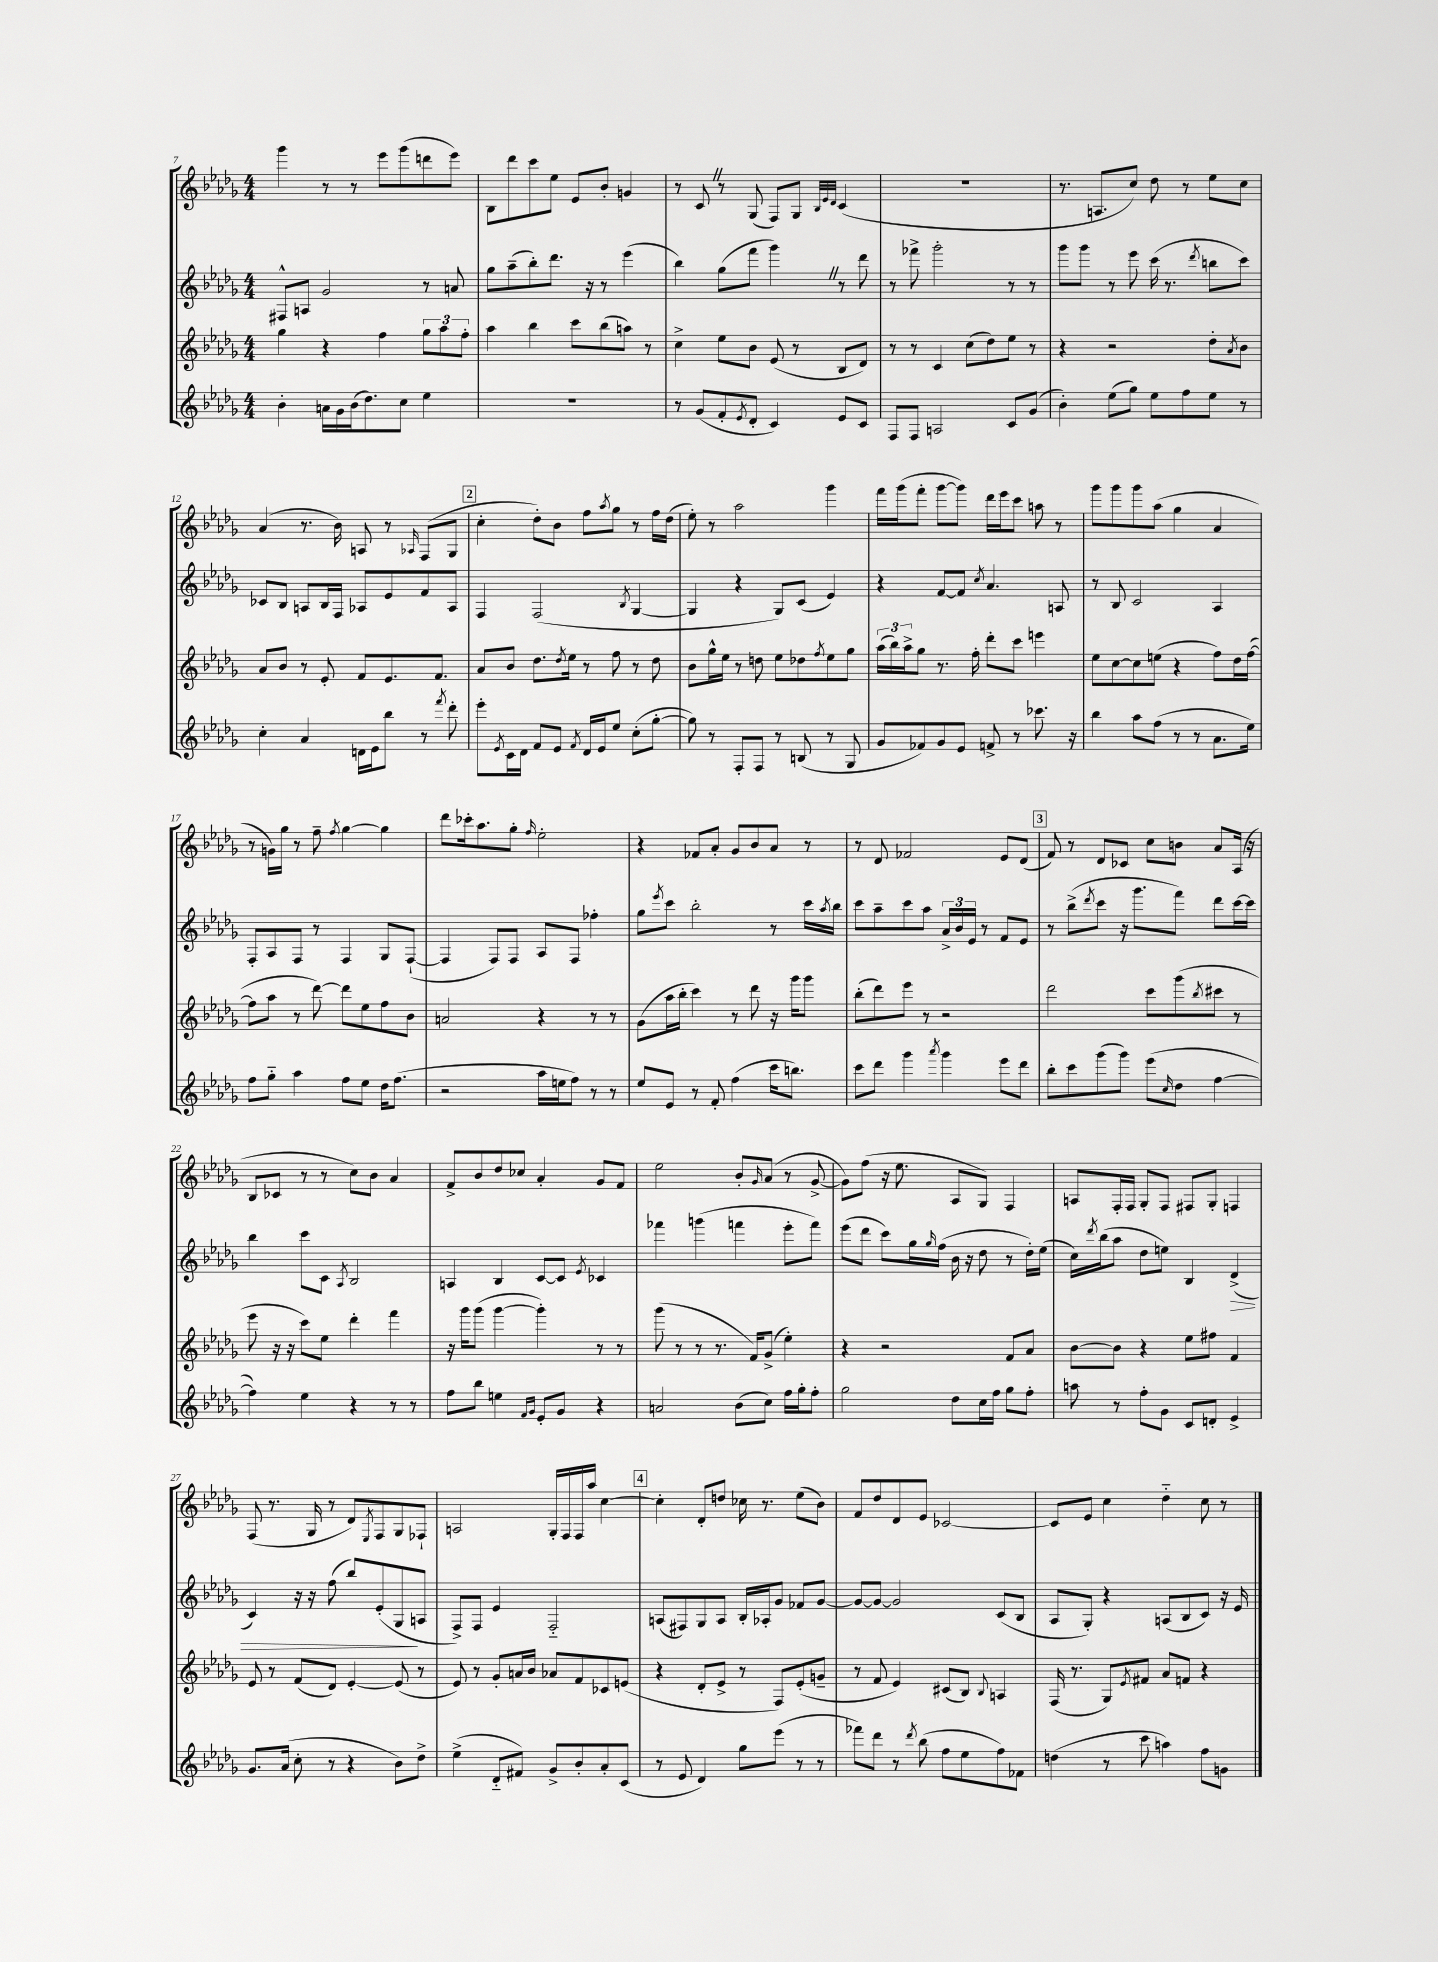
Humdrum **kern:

**kern	**kern	**kern	**dynam	**kern
*part4	*part3	*part2	*part2	*part1
*staff4	*staff3	*staff2	*staff2	*staff1
*clefG2	*clefG2	*clefG2	*	*clefG2
*k[b-e-a-d-g-]	*k[b-e-a-d-g-]	*k[b-e-a-d-g-]	*	*k[b-e-a-d-g-]
*M4/4	*M4/4	*M4/4	*	*M4/4
=7	=7	=7	=7	=7
4b-'\	4gg-\	8F#X^^/L	.	4ggg-\
.	.	8An/J	.	.
16an\LL	4r	2g-/	.	8r
16g-\	.	.	.	.
(16b-\J	.	.	.	8r
8.dd-\)	.	.	.	.
.	4ff\	.	.	8eee-\L
8cc\J	.	.	.	(8ggg-\
4ee-\	12gg-\L	8r	.	8dddn\
.	12aa-\	.	.	.
.	.	8an/	.	8eee-\J)
.	12ff'\J	.	.	.
=8	=8	=8	=8	=8
1r	4aa-\	8gg-\L	.	8B-\L
.	.	(8aa-~\	.	8ddd-\
.	4bb-\	8bb-'\)	.	8ccc\
.	.	8.ddd-\J	.	8ee-\J
.	8ccc\L	.	.	8e-/L
.	.	16r	.	.
.	(8bb-\	8r	.	8b-'/J
.	8aan\J)	(4eee-\	.	4gn/
.	8r	.	.	.
=9	=9	=9	=9	=9
8r	4cc^\	4bb-\)	.	8r
(8g-/L	.	.	.	8cZ/
8f'/	8ee-\L	(8gg-\L	.	8r
8qe-/	.	.	.	.
8d-'/J	8b-\J	8fff\J	.	(8G-/
4c/)	(8e-/	4ggg-Z\)	.	8F/L)
.	8r	.	.	8G-/J
.	.	.	.	32qqB-/LLL
.	.	.	.	32qqe-/
.	.	.	.	32qqd-/JJJ
8e-/L	8B-/L	8r	.	(4c/
8c/J	8d-/J)	8ddd-\	.	.
=10	=10	=10	=10	=10
8F/L	8r	8r	.	1r
8F/J	8r	8fff-X^\	.	.
2An/	4c/	2ggg-'\	.	.
.	(8cc\L	.	.	.
.	8dd-\)	.	.	.
8c/L	8ee-\J	8r	.	.
(8g-/J	8r	8r	.	.
=11	=11	=11	=11	=11
4b-'\)	4r	8ggg-\L	.	8.r
.	.	8ggg-\J	.	.
.	.	.	.	8.An/L
(8ee-\L	2r	8r	.	.
8gg-\J)	.	8eee-\	.	8cc/J)
8ee-\L	.	(16ccc\	.	8dd-\
.	.	8.r	.	.
8ff\	.	.	.	8r
.	.	8qddd-/	.	.
8ee-\J	8dd-'\L	8bbn\L	.	8ee-\L
.	8qa-/	.	.	.
8r	8b-\J	8ccc\J)	.	8cc\J
!!LO:LB:g=z
=12	=12	=12	=12	=12
4cc'\	8a-/L	8c-X/L	.	(4a-/
.	8b-/J	8B-/J	.	.
4a-/	8r	8An/L	.	8.r
.	8e-'/	16B-/L	.	.
.	.	16F/JJ	.	16b-\)
16dn\LL	8f/L	8A-X/L	.	8An/
16e-\J	.	.	.	.
8bb-\J	8.e-/	8e-/	.	8r
.	.	.	.	16qqA-X/
8r	.	8f/	.	(8F/L
.	8.f/J	.	.	.
8qfff/	.	.	.	.
8ddd-'\	.	8A-/J	.	8G-/J
!!LO:REH:place=s1:t=2
=13	=13	=13	=13	=13
8eee-'\L	8a-/L	4F/	.	4cc'\
8qe-/	.	.	.	.
16c\L	8b-/J	.	.	.
16d-\JJ	.	.	.	.
8f/L	8.dd-\L	(2F/	.	8dd-'\L)
8e-/J	.	.	.	8b-\J
.	8qdd-/	.	.	.
.	16ee-\Jk	.	.	.
8qf/	.	.	.	.
16d-/LL	8r	.	.	8ff\L
16e-/J	.	.	.	.
.	.	.	.	8qaa-/
8ee-/J	8ff\	.	.	8gg-\J
.	.	8qB-/	.	.
(8cc'\L	8r	[4G-/	.	8r
[8gg-'\J	8dd-\	.	.	16ff\LL
.	.	.	.	(16dd-\JJ
=14	=14	=14	=14	=14
8gg-\])	8b-\L	4G-/]	.	8ee-'\)
8r	16gg-^^\L	.	.	8r
.	16ee-\JJ	.	.	.
8F'/L	8r	4r	.	2aa-\
8F/J	8ddn\	.	.	.
8r	8ee-\L	8G-/L)	.	.
(8Bn/	8dd-X\	(8c/J	.	.
.	8qff/	.	.	.
8r	8ee-\	4e-/)	.	4ggg-\
8G-/	8gg-\J	.	.	.
=15	=15	=15	=15	=15
8g-/L	(24aa-\LL	4r	.	16fff\LL
.	24bb-\)	.	.	.
.	.	.	.	(16ggg-\J
.	24aa-^\J	.	.	.
8f-X/)	8gg-\J	.	.	8fff'\J
8g-/	8.r	[8f/L	.	[8ggg-\L
8e-/J	.	8f/J]	.	8ggg-\J])
.	16ff'\	.	.	.
.	.	8qcc/	.	.
8fn^/	8ddd-'\L	4.a-/	.	16ddd-\LL
.	.	.	.	16eee-\J
8r	8ccc\J	.	.	8ccc\J
8.ccc-X\	4eeen\	.	.	8aan\
.	.	8An/	.	8r
16r	.	.	.	.
=16	=16	=16	=16	=16
4bb-\	8ee-\L	8r	.	8ggg-\L
.	[8cc\	8B-/	.	8ggg-\
8aa-\L	8cc\]	2c/	.	8ggg-\
(8ff\J	(8een\J	.	.	(8aa-\J
8r	4r	.	.	4gg-\
8r	.	.	.	.
8.a-\L	8ff\L)	4A-/	.	4a-/
.	16dd-\L	.	.	.
16ee-\Jk)	([16ff\JJ	.	.	.
!!LO:LB:g=z
=17	=17	=17	=17	=17
8ff\L	8ff\L]	8F'/L	.	8r
8gg-\J	8aa-\J	8A-/	.	16gn\LL)
.	.	.	.	16gg-\JJ
4aa-\	8r	8F/J	.	8r
.	[8ddd-\)	8r	.	8ff~\
.	.	.	.	8qff/
8ff\L	8ddd-\L]	4F/	.	[4gg-\
8ee-\J	8ee-\	.	.	.
16dd-\KL	8ff\	8G-/L	.	4gg-\]
(8.ff\J	.	.	.	.
.	8b-\J	([8F`/J	.	.
=18	=18	=18	=18	=18
2r	2an/	4F/]	.	8ddd-\L
.	.	.	.	16ccc-X'\k
.	.	.	.	8.aa-\
.	.	8F/L)	.	.
.	.	8F/J	.	8gg-'\J
.	.	.	.	16qqff/
16aa-\LL	4r	8A-/L	.	2ee-'\
16een\J	.	.	.	.
8ff\J)	.	8F/J	.	.
8r	8r	4ff-X'\	.	.
8r	8r	.	.	.
=19	=19	=19	=19	=19
8ee-/L	(8g-\L	8gg-\L	.	4r
.	.	8qeee-/	.	.
8e-/J	16aa-\L	8ccc\J	.	.
.	16bb-'\JJ	.	.	.
8r	4ccc\)	2bb-'\	.	8f-X/L
8f'/	.	.	.	8a-'/J
(4ff\	8r	.	.	8g-/L
.	8ddd-\	.	.	8b-/
16ccc\KL	16r	8r	.	8a-/J
8.bbn\J)	16ggg-\KL	.	.	.
.	8ggg-\J	16ccc\LL	.	8r
.	.	8qaa-/	.	.
.	.	16bb-\JJ	.	.
=20	=20	=20	=20	=20
8ccc\L	(8bb-'\L	8ccc\L	.	8r
8ddd-\J	8ddd-\)	8aa-~\	.	8d-/
4ggg-\	8eee-\J	8ccc\	.	2f-X/
.	8r	8aa-\J	.	.
8qaaa-/	.	.	.	.
4ggg-\	2r	24a-^/LL	.	.
.	.	24b-/	.	.
.	.	24e-/JJ	.	.
.	.	8r	.	.
8eee-\L	.	8f/L	.	8e-/L
8ddd-\J	.	8e-/J	.	(8d-/J
!!LO:REH:place=s1:t=3
=21	=21	=21	=21	=21
8bb-'\L	2ddd-\	8r	.	8f/)
8ccc\	.	(8bb-^\L	.	8r
.	.	8qddd-/	.	.
(8ggg-\	.	8ccc\J	.	8d-/L
8ggg-\J)	.	16r	.	8c-X/J
.	.	8.ggg-\L	.	.
(8eee-\L	8ccc\L	.	.	8cc\L
16qqcc/	.	.	.	.
8dd-\J	(8ggg-\	8fff\J)	.	8bn\J
.	8qbb-/	.	.	.
[4ff\	8ccc#X\J	8ddd-\L	.	8a-/L
.	8r	[16ccc\L	.	(16A-/Jk
.	.	16ccc\JJ]	.	16r
!!LO:LB:g=z
=22	=22	=22	=22	=22
4ff\])	8eee-\	4bb-\	.	8B-/L
.	16r	.	.	8c-X/J
.	16r	.	.	.
4ee-\	8ccc\L)	8ccc\L	.	8r
.	8ee-\J	8c\J	.	8r
.	.	8qA-/	.	.
4r	4ddd-'\	2B-/	.	8cc\L)
.	.	.	.	8b-\J
8r	4fff\	.	.	4a-/
8r	.	.	.	.
=23	=23	=23	=23	=23
8ff\L	16r	4An/	.	8f^/L
.	16ggg-\KL	.	.	.
8bb-\J	(8ggg-\J	.	.	8b-/
4een\	[4ggg-\	4B-/	.	8dd-/
.	.	.	.	8cc-X/J
16qqf/LL	.	.	.	.
16qqg-/JJ	.	.	.	.
8e-'/L	4ggg-'\])	[8c/L	.	4a-'/
8g-/J	.	8c/J]	.	.
.	.	8qe-/	.	.
4r	8r	4c-X/	.	8g-/L
.	8r	.	.	8f/J
=24	=24	=24	=24	=24
2an/	(8ggg-\	4fff-X\	.	2ee-\
.	8r	.	.	.
.	8r	(4gggn\	.	.
.	8.r	.	.	.
(8b-\L	.	4fffn\	.	8b-'/L
.	16f/KL)	.	.	.
.	.	.	.	16qqg-/
8cc\J)	(8g-^/J	.	.	(8a-/J
16ff\LL	4ee-'\)	8eee-'\L	.	8r
16gg-'\J	.	.	.	.
8ff'\J	.	8fff\J)	.	[8g-^/
=25	=25	=25	=25	=25
2gg-\	4r	(8eee-\L	.	8g-\L])
.	.	8ddd-\J	.	(8ff\J
.	2r	8ccc\L)	.	16r
.	.	.	.	8.ee-\
.	.	16gg-\L	.	.
.	.	16qqgg-/	.	.
.	.	(16ff\JJ	.	.
8dd-\L	.	16b-\	.	8A-/L
.	.	16r	.	.
16cc\L	.	8dd-\	.	8G-/J)
16ff\JJ	.	.	.	.
8gg-\L	8f/L	8r	.	4F/
8ff'\J	8a-/J	16dd-'\LL)	.	.
.	.	(16ee-\JJ	.	.
=26	=26	=26	=26	=26
8aan\	[8b-\L	16cc\LL)	.	8An/L
.	.	8qddd-/	.	.
.	.	(16bb-\J	.	.
8r	8b-\J]	8aa-\J	.	16F'/L
.	.	.	.	16F/JJ
8ff'\L	4r	8dd-\L	.	8G-'/L
8g-\J	.	8een\J)	.	8F/J
8c/L	8ee-\L	4B-/	.	8F#X/L
8dn'/J	8ff#X\J	.	.	8G-'/J
!	!	!	!LO:HP:b	!
4e-^/	4f/	(4d-^/	>	4Fn/
!!LO:LB:g=z
=27	=27	=27	=27	=27
8.g-/L	8e-/	4c/)	.	(8F/
.	8r	.	.	8.r
(16a-/Jk	.	.	.	.
8cc'\	(8f/L	16r	.	.
.	.	16r	.	16G-/
8r	8d-/J)	(8ff\	.	8r
4r	[4e-'/	8bb-/L)	.	8d-/L)
.	.	.	.	8qE-/
.	.	(8e-'/	.	8F/
8b-\L)	(8e-/]	8G-/	.	8G-/
8dd-^\J	8r	8An/J	]	8F-X`/J
=28	=28	=28	=28	=28
(4ee-^\	8e-/)	8F^/L)	.	2An/
.	8r	8F/J	.	.
8d-/L	8g-'/L	4e-/	.	.
8f#X/J)	16an/L	.	.	.
.	16b-/JJ	.	.	.
8g-^/L	8a-X/L	2F/	.	16G-'/LL
.	.	.	.	16F/
8b-'/	8f/	.	.	16F/
.	.	.	.	16aa-/JJ
8a-'/	8c-X/	.	.	[4cc\
(8c/J	(8en/J	.	.	.
!!LO:REH:place=s1:t=4
=29	=29	=29	=29	=29
8r	4r	(8An/L	.	4cc'\]
8e-/	.	8F#X/)	.	.
4d-/)	8d-'/L	8G-/	.	8d-'/L
.	8e-^/J	8A/J	.	8ddn/J
8gg-\L	8r	16B-'/LL	.	16cc-X\
.	.	16A-X'/J	.	8.r
(8eee-\J	8F/L)	8g-/J	.	.
8r	(8e-'/	8f-X/L	.	(8ee-\L
8r	8gn~/J	[8g-/J	.	8b-\J)
=30	=30	=30	=30	=30
8fff-X\L)	8r	8g-/L_	.	8f/L
8ddd-\J	8f/	8g-/J_	.	8dd-/
8r	4e-/)	2g-/]	.	8d-/
8qddd-/	.	.	.	.
(8bb-\	.	.	.	8e-/J
8ff\L	(8c#X/L	.	.	[2c-X/
8ee-\	8B-/J)	.	.	.
.	8qqB-/	.	.	.
8ff\)	4An/	(8c/L	.	.
8f-X\J	.	8B-/J	.	.
=31	=31	=31	=31	=31
(4ddn\	(16F/	8A-/L	.	8c-/L]
.	8.r	.	.	.
.	.	8G-'/J)	.	8e-/J
8r	8G-/L)	4r	.	4cc\
.	8qe-/	.	.	.
8ccc\	8f#X/J	.	.	.
4aan\)	8a-/L	(8An/L	.	4dd-\
.	8fn/J	8B-/	.	.
8ff\L	4r	8c/J)	.	8cc\
8gn\J	.	16r	.	8r
.	.	16e-/	.	.
==	==	==	==	==
*-	*-	*-	*-	*-
